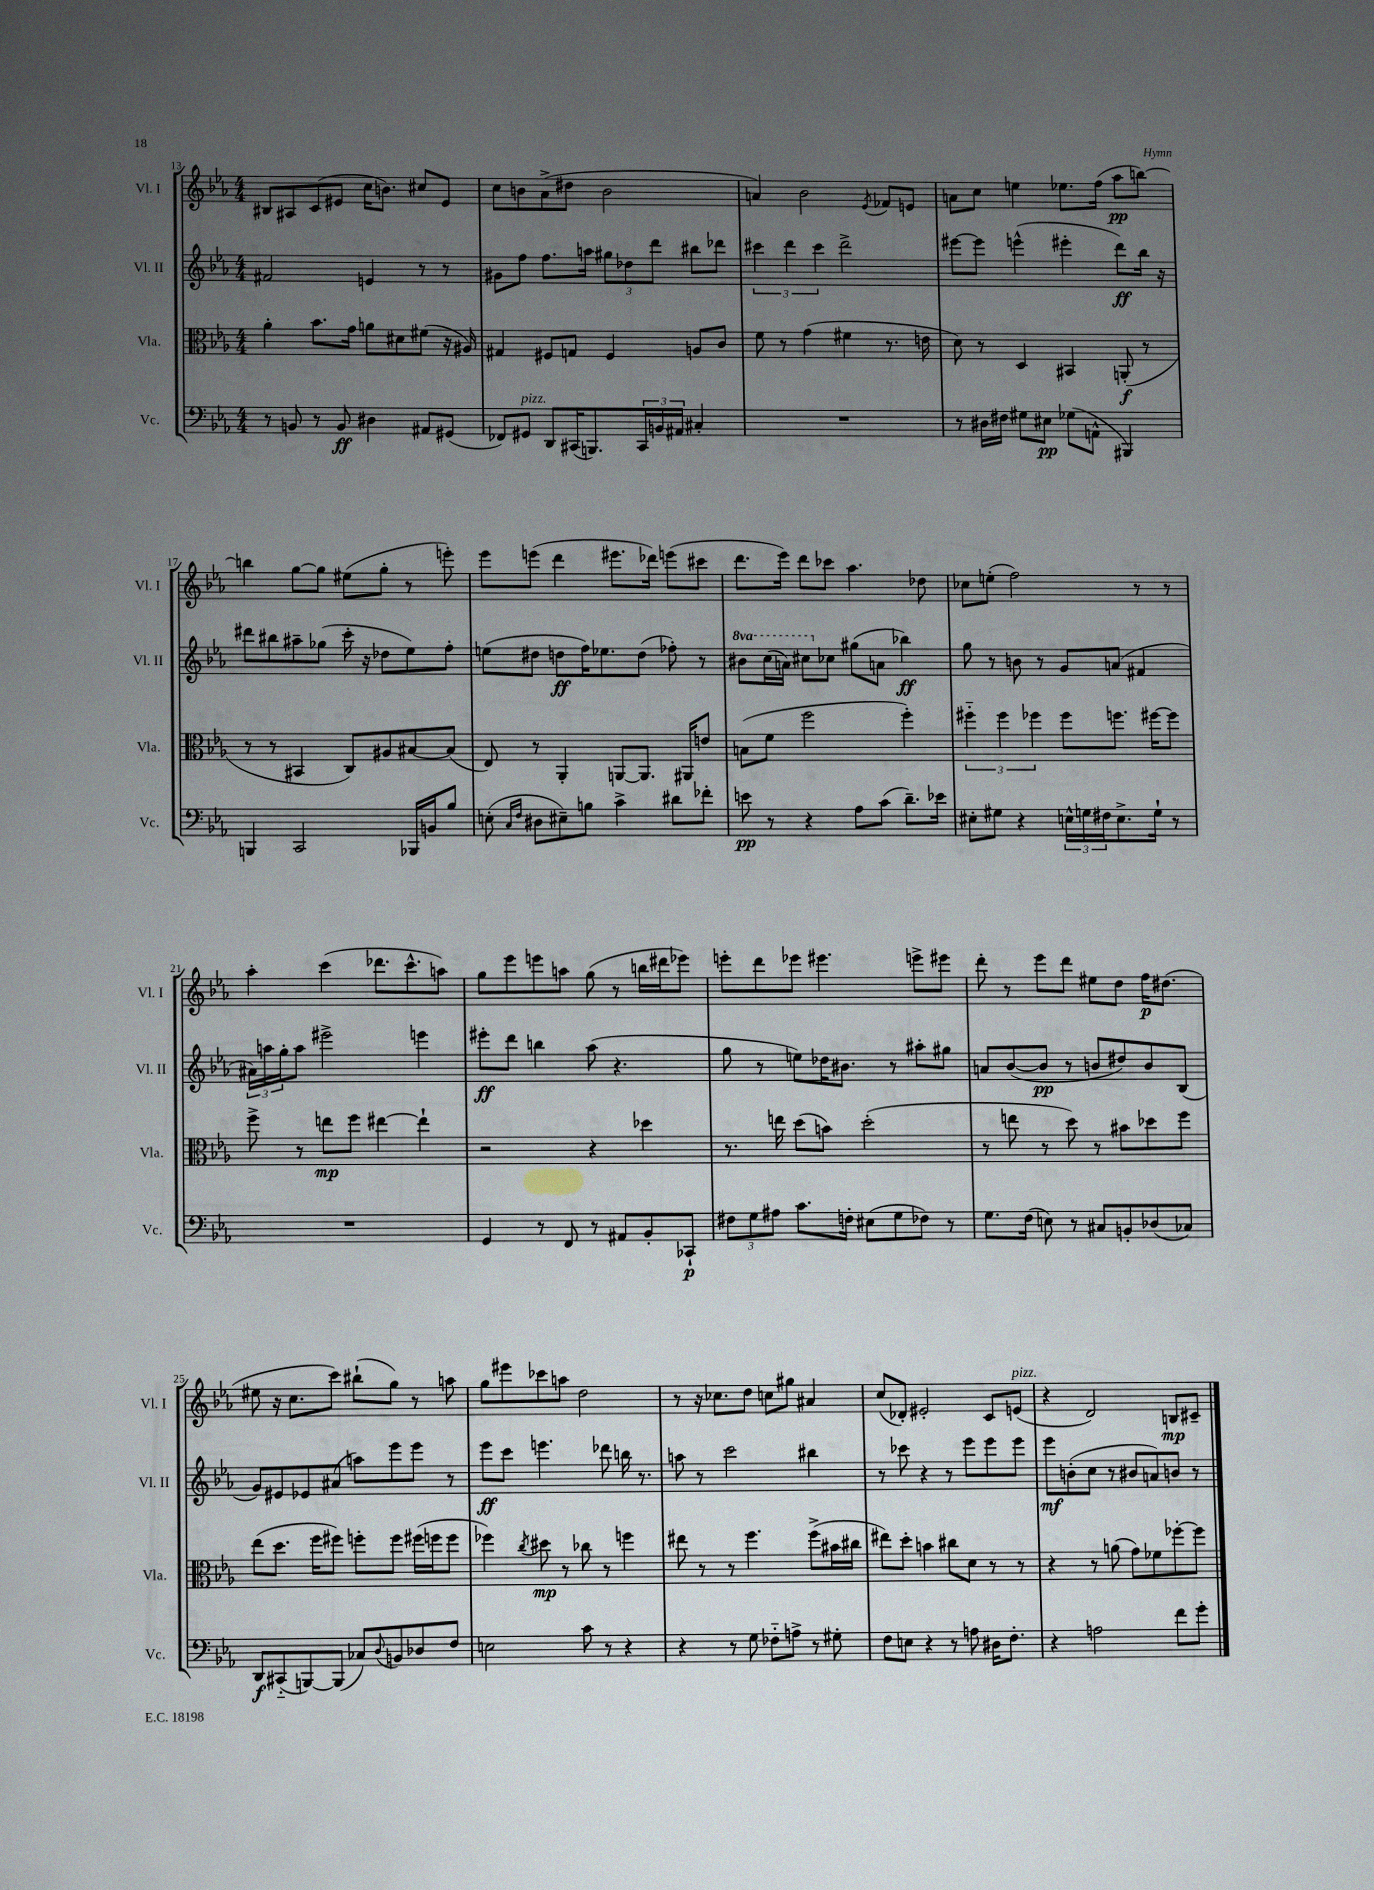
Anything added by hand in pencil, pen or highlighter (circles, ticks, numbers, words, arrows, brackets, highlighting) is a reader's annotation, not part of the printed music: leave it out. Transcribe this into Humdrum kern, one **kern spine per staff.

**kern	**dynam	**kern	**dynam	**kern	**dynam	**kern	**dynam
*part4	*part4	*part3	*part3	*part2	*part2	*part1	*part1
*staff4	*staff4	*staff3	*staff3	*staff2	*staff2	*staff1	*staff1
*I"Vc.	*	*I"Vla.	*	*I"Vl. II	*	*I"Vl. I	*
*I'Vc.	*	*I'Vla.	*	*I'Vl. II	*	*I'Vl. I	*
*clefF4	*	*clefC3	*	*clefG2	*	*clefG2	*
*k[b-e-a-]	*	*k[b-e-a-]	*	*k[b-e-a-]	*	*k[b-e-a-]	*
*M4/4	*	*M4/4	*	*M4/4	*	*M4/4	*
=13	=13	=13	=13	=13	=13	=13	=13
8r	.	4a-'\	.	2f#X/	.	8B#X/L	.
8BBn/	.	.	.	.	.	8A#X/	.
8r	.	8.b-\L	.	.	.	(8c/	.
8BB/	ff	.	.	.	.	8e#X/J	.
.	.	16g\Jk	.	.	.	.	.
4D#X\	.	8an\L	.	4en/	.	16cc\KL	.
.	.	.	.	.	.	8.bn\J)	.
.	.	8d#X\	.	.	.	.	.
8AA#X/L	.	(8f#X\J	.	8r	.	8cc#X/L	.
(8GG#X/J	.	16r	.	8r	.	8e#/J	.
.	.	16A#X/)	.	.	.	.	.
=14	=14	=14	=14	=14	=14	=14	=14
8FF-X/L)	.	4G#X/	.	8g#X\L	.	8cc\L	.
!LO:TX:a:i:t=pizz.	!	!	!	!	!	!	!
8GG#X/J	.	.	.	8ff\J	.	8bn\	.
8DD/L	.	8F#X/L	.	8.ff\L	.	(8a-^\	.
(16CC#X/K	.	8Gn/J	.	.	.	8dd#X\J	.
8.BBBn/)	.	.	.	16aan\Jk	.	.	.
.	.	4F#/	.	12gg#X\L	.	2b\	.
.	.	.	.	12dd-X\	.	.	.
24CC#/L	.	.	.	.	.	.	.
24BBn/	.	.	.	12ddd\J	.	.	.
24AA#X/JJ	.	.	.	.	.	.	.
4C#X'/	.	8An/L	.	8bb#X\L	.	.	.
.	.	8c/J	.	8ddd-X\J	.	.	.
=15	=15	=15	=15	=15	=15	=15	=15
1r	.	8f\	.	6ccc#X\	.	4an/)	.
.	.	8r	.	.	.	.	.
.	.	.	.	6ddd\	.	.	.
.	.	(4g\	.	.	.	2b-\	.
.	.	.	.	6ccc#\	.	.	.
.	.	4f#X\	.	2ddd^\	.	.	.
.	.	.	.	.	.	8qe-/	.
.	.	8.r	.	.	.	8f-X/L	.
.	.	.	.	.	.	8en/J	.
.	.	16en\	.	.	.	.	.
=16	=16	=16	=16	=16	=16	=16	=16
8r	.	8d\)	.	[8eee#X\L	.	8an\L	.
16D#X\LL	.	8r	.	8eee#\J]	.	8cc\J	.
16F#X\JJ	.	.	.	.	.	.	.
8G#X\L	.	4D/	.	(4eeen^^\	.	4een\	.
8E#X\J	pp	.	.	.	.	.	.
(8G-X\L	.	4BB#X/	.	4eee#X'\	.	8.ee-X\L	.
8AAn^^\J	.	.	.	.	.	.	.
.	.	.	.	.	.	(16ff\Jk	.
4BBB#X/)	.	(8AAn'/	f	8ddd\L)	ff	8aa-\L	pp
.	.	8r	.	16bb-\Jk	.	[8bbn\J)	.
.	.	.	.	16r	.	.	.
!!LO:LB:g=z
=17	=17	=17	=17	=17	=17	=17	=17
4BBBn/	.	8r	.	8ddd#X\L	.	4bbn\]	.
.	.	8r	.	8bb#X\	.	.	.
2CC/	.	4BB#X/	.	8aa#X~\	.	[8gg\L	.
.	.	.	.	(8gg-X\J	.	8gg\J]	.
.	.	8C/L)	.	16ccc'\	.	(8ee#X\L	.
.	.	.	.	16r	.	.	.
.	.	8A#X/	.	8dd-X\L	.	8gg'\J	.
16BBB-X/LL	.	[8B#X/	.	8ee-\)	.	8r	.
16BBn/J	.	.	.	.	.	.	.
8B-/J	.	(8B#/J]	.	8ff'\J	.	8eeen'\)	.
=18	=18	=18	=18	=18	=18	=18	=18
(8En'\	.	8E-/)	.	(8een\L	.	8eee-\L	.
16qqC/LL	.	.	.	.	.	.	.
16qqF/JJ	.	.	.	.	.	.	.
8D#X\L	.	8r	.	8dd#X\J	.	(8eeen\J	.
8E#X~\)	.	4AA-'/	.	8ddn\L	ff	4ddd\	.
8Bn\J	.	.	.	16ff\K)	.	.	.
.	.	.	.	8.ee-X\	.	.	.
4c^\	.	[8AAn/L	.	.	.	8.eee#X\L	.
.	.	8.AA/J]	.	(8dd\J	.	.	.
.	.	.	.	.	.	16ddd-X\Jk)	.
8d#X\L	.	.	.	8ff-X'\)	.	(8eeen\L	.
.	.	16AA#X/KL	.	.	.	.	.
8f-X'\J	.	8en/J	.	8r	.	8ccc#X\J	.
=19	=19	=19	=19	=19	=19	=19	=19
*	*	*	*	*8va	*	*	*
8en\	pp	(8Bn\L	.	8bb#X\L	.	8.ddd\L	.
8r	.	8f\J	.	(16ccc\L	.	.	.
.	.	.	.	16aan\JJ)	.	16eee-\Jk)	.
4r	.	2ff\	.	8ccc#X\L	.	8ddd\L	.
*	*	*	*	*X8va	*	*	*
.	.	.	.	8cc-X\J	.	8ccc-X\J	.
8A-\L	.	.	.	(8gg#X\L	.	4.aa-\	.
(8c\J	.	.	.	8an\J	.	.	.
8.d~\L)	.	4ff'\)	.	4bb-X\)	ff	.	.
.	.	.	.	.	.	8dd-X\	.
16e-X\Jk	.	.	.	.	.	.	.
=20	=20	=20	=20	=20	=20	=20	=20
8E#X'\L	.	6ff#X\	.	8gg\	.	8cc-X\L	.
8G#X\J	.	.	.	8r	.	(8een'\J	.
.	.	6ff#\	.	.	.	.	.
4r	.	.	.	8bn\	.	2ff\)	.
.	.	6ff-X\	.	.	.	.	.
.	.	.	.	8r	.	.	.
24En^^\LL	.	8ff-\L	.	8g/L	.	.	.
24Gn\	.	.	.	.	.	.	.
24F#X\J	.	.	.	.	.	.	.
8.E^\	.	8.ffn\J	.	(8an/J	.	.	.
.	.	.	.	4f#X/	.	8r	.
16G`\Jk	.	[16ff#X\KL	.	.	.	.	.
8r	.	8ff#\J]	.	.	.	8r	.
!!LO:LB:g=z
=21	=21	=21	=21	=21	=21	=21	=21
1r	.	8ff^\	.	24a#X\LL)	.	4aa-'\	.
.	.	.	.	24aan\	.	.	.
.	.	.	.	24gg'\J	.	.	.
.	.	8r	.	8aa\J	.	.	.
.	.	8een\L	mp	2eee#X^\	.	(4ccc\	.
.	.	8ff\J	.	.	.	.	.
.	.	[4ee#X\	.	.	.	8.ddd-X\L	.
.	.	.	.	.	.	8.ccc^^\	.
.	.	4ee#`\]	.	4eeen\	.	.	.
.	.	.	.	.	.	8aan\J)	.
=22	=22	=22	=22	=22	=22	=22	=22
4GG/	.	2r	.	8eee#X'\L	ff	8gg\L	.
.	.	.	.	8ddd\J	.	8eee-\	.
8r	.	.	.	4bbn\	.	8eeen\	.
8FF/	.	.	.	.	.	8aan\J	.
8r	.	4r	.	(8aa-\	.	(8gg\	.
8AA#X/L	.	.	.	4.r	.	8r	.
8BB-'/	.	4dd-X\	.	.	.	16bbn\LL	.
.	.	.	.	.	.	16ddd#X\J	.
8CC-X`/J	p	.	.	.	.	8eee-X\J)	.
=23	=23	=23	=23	=23	=23	=23	=23
12F#X\L	.	8.r	.	8gg\	.	8eeen'\L	.
12G\	.	.	.	.	.	.	.
.	.	.	.	8r	.	8ddd\	.
12A#X\J	.	.	.	.	.	.	.
.	.	16een\	.	.	.	.	.
8.c\L	.	(8dd\L	.	8een\L)	.	8eee-X\J	.
.	.	8bn\J)	.	16dd-X\K	.	4.eee#X\	.
16Fn'\Jk	.	.	.	8.b#X\J	.	.	.
(8E#X\L	.	(2dd'\	.	.	.	.	.
8G\	.	.	.	8r	.	.	.
8F-X\J)	.	.	.	8aa#X'\L	.	8eeen^\L	.
8r	.	.	.	8gg#X\J	.	8eee#X\J	.
=24	=24	=24	=24	=24	=24	=24	=24
8.G\L	.	8r	.	8an/L	.	8ddd'\	.
.	.	8een\	.	([8b-/	.	8r	.
(16F\Jk	.	.	.	.	.	.	.
8En\)	.	8r	.	8b-/J]	pp	8eee-\L	.
8r	.	8dd\)	.	8r	.	8ddd\J	.
8C#X/L	.	8r	.	8bn/L	.	8ee#X\L	.
8BBn'/	.	8b#X\L	.	8dd#X/)	.	8dd\J	.
(8D-X/	.	8dd-X\	.	8b/	.	16ff\KL	p
.	.	.	.	.	.	(8.dd#X\J	.
8C-X/J)	.	8ff\J	.	(8B-/J	.	.	.
!!LO:LB:g=z
=25	=25	=25	=25	=25	=25	=25	=25
8DD/L	f	(8ee-\L	.	8g/L)	.	8ee#X\	.
(8CC#X/	.	8.dd\J	.	8e#X/	.	16r	.
.	.	.	.	.	.	8.cc\L	.
[8BBBn/)	.	.	.	8e-X/	.	.	.
.	.	16ff\KL	.	.	.	.	.
(8BBB/J]	.	8ff#X\J)	.	(8a#X/J	.	8ccc\J)	.
8C-X/L)	.	8ffn'\L	.	8aan\L)	.	(8bb#X`\L	.
8qqD/	.	.	.	.	.	.	.
8BBn/	.	8ff\J	.	8eee-\	.	8gg\J)	.
8D-X/	.	(16ff#X\LL	.	8eee-\J	.	8r	.
.	.	16ffn\J	.	.	.	.	.
8F/J	.	8ff\J	.	8r	.	8aan\	.
=26	=26	=26	=26	=26	=26	=26	=26
2En\	.	4ff-X\)	.	8eee-\L	ff	8gg\L	.
.	.	.	.	8ccc\J	.	8eee#X\	.
.	.	8qcc/	.	.	.	.	.
.	.	8dd#X\	mp	4.eeen\	.	8ccc-X\	.
.	.	8r	.	.	.	8aan\J	.
8c\	.	8cc-X\	.	.	.	2dd\	.
8r	.	8r	.	8ddd-X\	.	.	.
4r	.	4ffn\	.	16bbn\	.	.	.
.	.	.	.	8.r	.	.	.
=27	=27	=27	=27	=27	=27	=27	=27
4r	.	8ee#X\	.	8aan\	.	8r	.
.	.	8r	.	8r	.	16r	.
.	.	.	.	.	.	8.cc-X\L	.
8r	.	8r	.	2ccc\	.	.	.
8G\	.	4.ff\	.	.	.	8dd\J	.
8F-X\L	.	.	.	.	.	8ccn\L	.
8An^\J	.	.	.	.	.	8gg#X\J	.
8r	.	(8ff^\L	.	4bb#X\	.	4a#X/	.
8G#X'\	.	16b#X\L	.	.	.	.	.
.	.	16cc#X\JJ	.	.	.	.	.
=28	=28	=28	=28	=28	=28	=28	=28
8F\L	.	8ee#X\L)	.	8r	.	(8cc/L	.
8En\J	.	8dd'\J	.	8ccc-X\	.	8d-X'/J)	.
4r	.	4bn\	.	4r	.	2e#X'/	.
8r	.	8cc#X\L	.	8r	.	.	.
8An\	.	8d\J	.	8eee-\L	.	.	.
16D#X\KL	.	8r	.	8eee-\	.	8c/L	.
8.F'\J	.	.	.	.	.	.	.
!	!	!	!	!	!	!LO:TX:a:i:t=pizz.	!
.	.	8r	.	8eee-\J	.	(8en/J	.
=29	=29	=29	=29	=29	=29	=29	=29
4r	.	4r	.	8eee-\L	mf	4r	.
.	.	.	.	(8bn'\	.	.	.
2An\	.	8r	.	8cc\J	.	2d/)	.
.	.	(8an\	.	8r	.	.	.
.	.	8g\L)	.	8b#X/L	.	.	.
.	.	8f-X\	.	8an/)	.	.	.
8f\L	.	[8ff-X'\	.	8bn/J	.	8Bn/L	mp
8g'\J	.	8ff-\J]	.	8r	.	8c#X~/J	.
==	==	==	==	==	==	==	==
*-	*-	*-	*-	*-	*-	*-	*-
